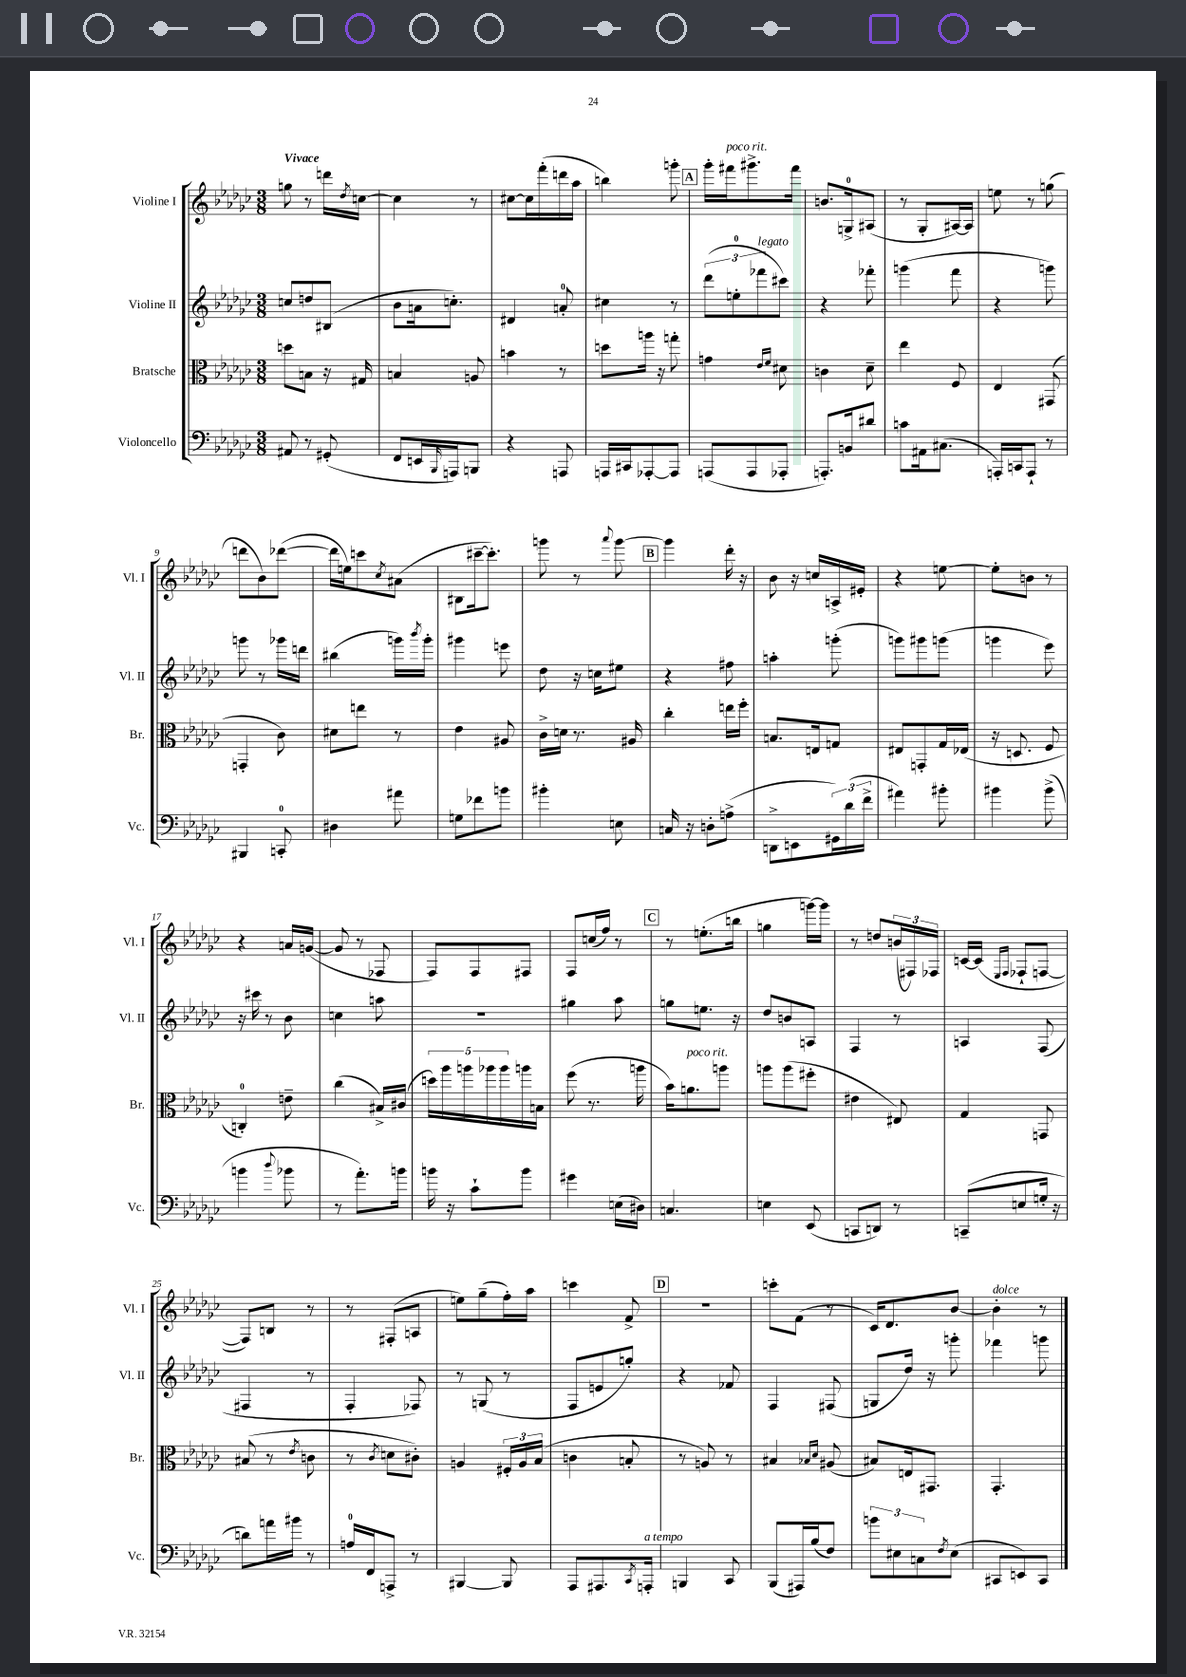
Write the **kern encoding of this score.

**kern	**kern	**kern	**kern
*staff4	*staff3	*staff2	*staff1
*clefF4	*clefC3	*clefG2	*clefG2
*k[b-e-a-d-g-c-]	*k[b-e-a-d-g-c-]	*k[b-e-a-d-g-c-]	*k[b-e-a-d-g-c-]
*M3/8	*M3/8	*M3/8	*M3/8
8AA#	8dd	8cc	8gg
8r	8B	8dd	8r
(8GG#'	16r	(8B#	16ddd
.	.	.	8qdd-
.	16G#	.	[16cc
=	=	=	=
8FF	4B	8b-	4cc]
16EE	.	16a	.
16qqBBB-	.	.	.
16AAA)	.	8.cc')	.
8BBB	8A	.	8r
=	=	=	=
4r	4b	4d#	[8cc#
.	.	.	16cc#]
.	.	.	(16fff'
8AAA	8r	8a'	16ddd
.	.	.	16aa-
=	=	=	=
16AAA	8dd	4cc#	4bb)
16CC#	.	.	.
[8AAA-'	16aa	.	.
.	16r	.	.
8AAA-]	8gg'	8r	8ggg'
=	=	=	=
(8AAA	4g	(12ddd-	16ggg-'
.	.	.	16fff#
.	.	12ee'	.
8AAA	.	.	8.ggg#^
.	.	12fff-	.
.	16qqe-	.	.
.	16qqf	.	.
8AAA-'	8d#	8ccc#)	.
.	.	.	16fff#
=	=	=	=
8.AAA')	4c	4r	8.b
16BB	.	.	16G^
8d#	8d-~	8fff-'	(8A#
=	=	=	=
8c	4ee-	(4ggg	8r
16AA#	.	.	8G-'
(8.C#	.	.	.
.	8F	8fff	[16A#)
.	.	.	16A#]
=	=	=	=
16AAA')	4E-	4r	8ee
16CC	.	.	.
8AAA`	.	.	8r
8r	(8GG#	8ggg)	(8gg
=	=	=	=
4BBB#	4GG'	8ggg	8ddd
.	.	8r	8b-)
8CC'	8c-)	16ggg-	([8ddd-
.	.	16ddd	.
=	=	=	=
4D#	8d#	(4bb#	16ddd-]
.	.	.	16ee)
.	8ee	.	8ccc
.	.	.	8qcc-
8a#	8r	16ggg)	(8a#
.	.	8qbbb-	.
.	.	16ggg'	.
=	=	=	=
8G	4e-	4ggg#	8B#
8f-	.	.	[16ccc#~
.	.	.	8.ccc#'])
8b	8A#	8eee	.
=	=	=	=
4b#'	16c-^	8dd-	8ggg
.	16d	.	.
.	8.r	16r	8r
.	.	16cc	.
.	.	.	8qqaaa-
8E	.	8ee#	[8ggg
.	16A#	.	.
=	=	=	=
16C	4cc-'	4r	4ggg]
16r	.	.	.
8D'	.	.	.
(8A^	16ee	8ff#	16ddd-'
.	16ff'	.	16r
=	=	=	=
8DD^	8.B	4aa'	8b-
8EE	.	.	16r
.	16E	.	16cc
24GG#)	8G	(8ggg'	16A^
(24d-	.	.	.
.	.	.	16e#'
24f^	.	.	.
=	=	=	=
4a#)	8E#	8ggg)	4r
.	8GG'	8ggg#	.
8b#'	16G-	(8ggg	[8ee
.	(16E-	.	.
=	=	=	=
4b#	16r	4ggg	8ee']
.	8.D	.	.
.	.	.	8b
(8b#^	8F	8eee-)	8r
=	=	=	=
4b	4C')	16r	4r
.	.	16ccc#	.
.	.	8r	.
8qqdd-	.	.	.
8b-	8e~	8b-	16a
.	.	.	([16g
=	=	=	=
8r	(4cc-	4cc	8g]
8.a-')	.	.	8r
.	16B#^)	8aa	8F-
16b	(16c#	.	.
=	=	=	=
16b	20dd)	4.r	8F)
.	20aa-	.	.
16r	.	.	.
.	20aa	.	.
8c-`	.	.	8F
.	20aa-	.	.
.	20aa-	.	.
8b	16aa	.	8F#
.	16B	.	.
=	=	=	=
4g#	(8ff	4gg#	8F
.	8.r	.	(16cc
.	.	.	16ff)
(16E	.	8aa-	8r
16D#)	16aa	.	.
=	=	=	=
4.C	16b-)	8gg	8r
.	8.a	.	.
.	.	8.ee	(8.ee'
.	8aa	.	.
.	.	16r	16bb
=	=	=	=
4E	8aa	8dd-	4gg
.	(8aa	8b	.
(8EE-	8ff#'	8A	[16ggg)
.	.	.	16ggg]
=	=	=	=
8CC	4e#	4F	8r
8DD)	.	.	8dd
8r	8E#)	8r	(24b
.	.	.	24F#)
.	.	.	24F-
=	=	=	=
(8CC~	4G-	4A	[16c
.	.	.	(16c]
.	.	.	16qqE-
.	.	.	16qqF
8E	.	.	8F-`
16G'	8GG	(8F	[8F
16r	.	.	.
=	=	=	=
8d)	(8B#	4F#	8F])
16a	8r	.	8B
16b#	.	.	.
.	8qe-	.	.
8r	8c	8r	8r
=	=	=	=
16A	8r	4F'	8r
16FF	.	.	.
.	8qc-	.	.
8AAA^	8d	.	(8F#'
8r	8c#')	8F-)	8A
=	=	=	=
[4BBB#	4A	8r	8ee)
.	.	(8G	(8gg-~
8BBB#]	24F#'	8r	16ff')
.	24A	.	.
.	.	.	16aa-
.	(24B-	.	.
=	=	=	=
8AAA-	4c	8F	4ccc
8.AAA#	.	8e	.
.	8B'	8gg')	8f^
8qCC-	.	.	.
16AAA'	.	.	.
=	=	=	=
4BBB	8r	4r	4.r
.	8A)	.	.
8CC-	8r	8f-	.
=	=	=	=
(8BBB-	4B#	4F	8ccc'
16AAA#)	.	.	(8f
(16B-	.	.	.
.	16qqB-	.	.
.	16qqd-	.	.
8F)	(8A#	(8F#	8r
=	=	=	=
12b	8B#)	8G	16c-)
.	.	.	8.d-
12E#	.	.	.
.	16E	16dd-)	.
12C	.	.	.
.	8.GG#	16r	.
8qF	.	.	.
(8E#	.	8ggg'	[8b-
=	=	=	=
8CC#	4.GG-'	4fff-	4b-']
8EE)	.	.	.
8CC#	.	8ggg	8r
==	==	==	==
*-	*-	*-	*-
